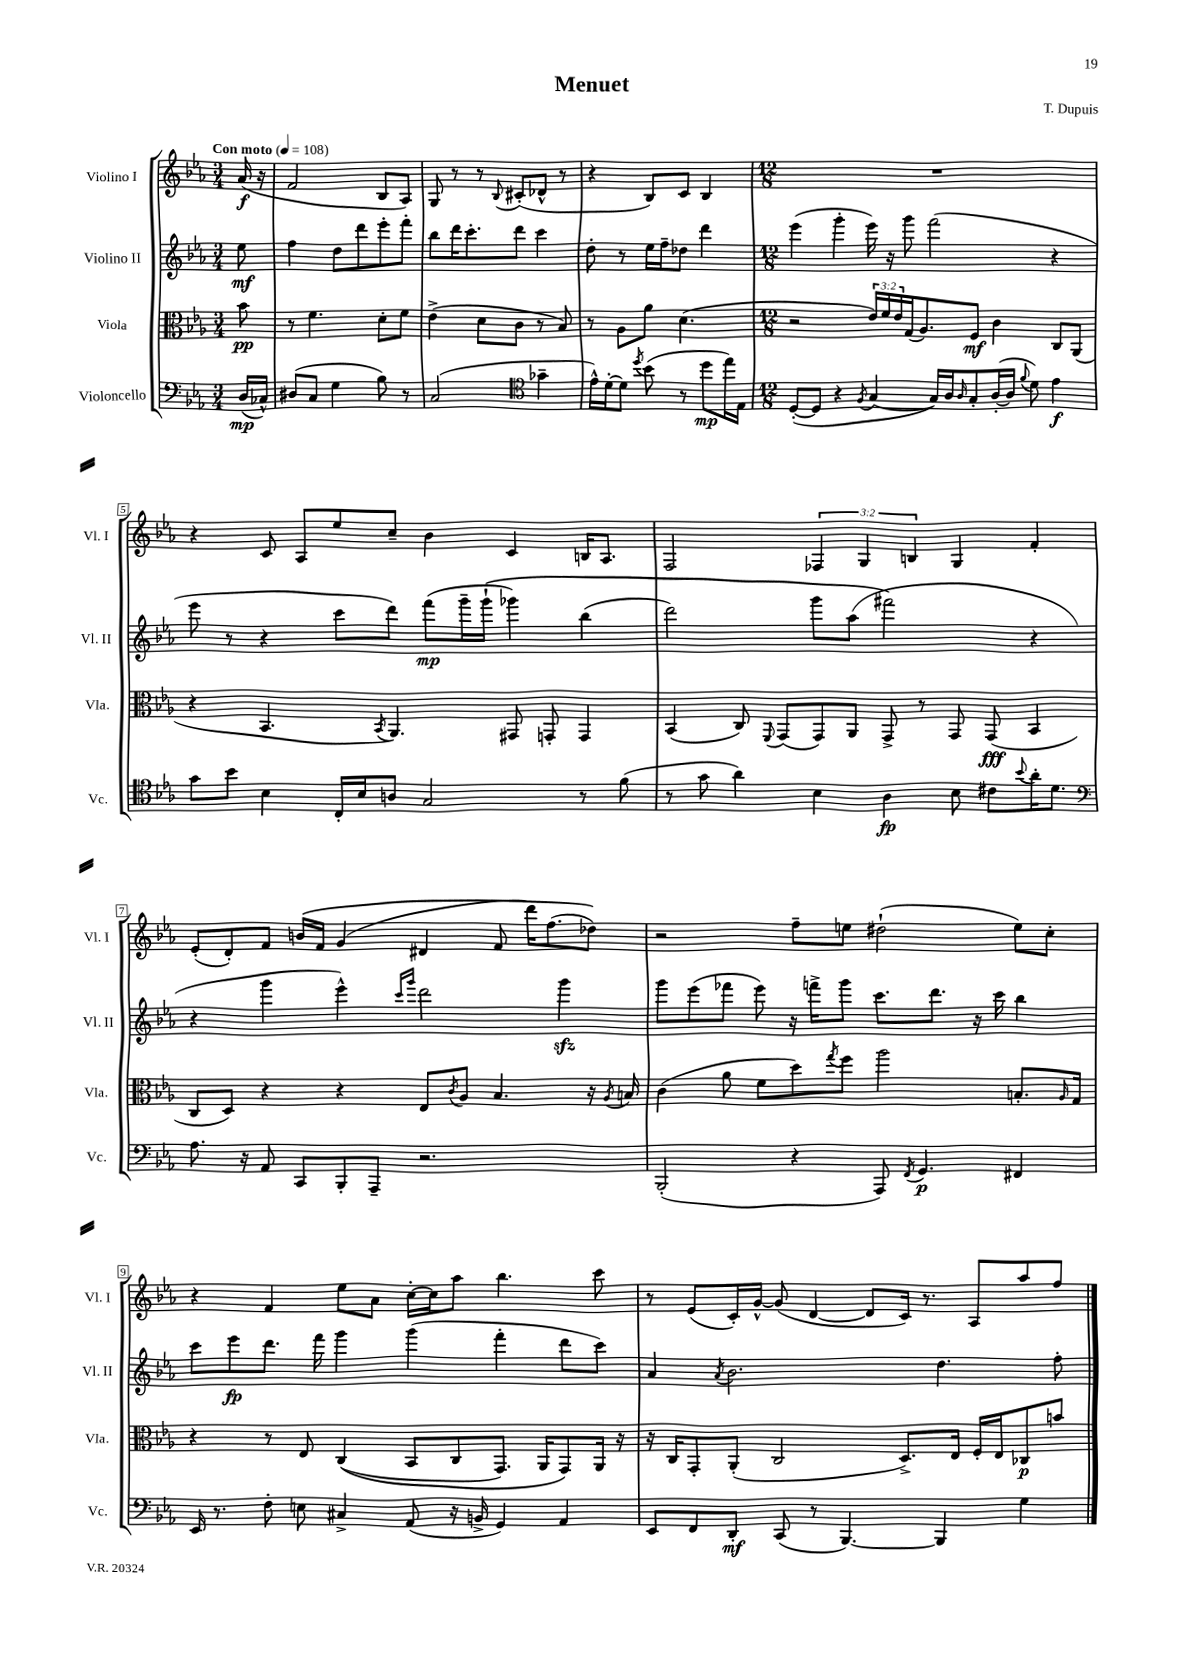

**kern	**dynam	**kern	**dynam	**kern	**dynam	**kern	**dynam
*part4	*part4	*part3	*part3	*part2	*part2	*part1	*part1
*staff4	*staff4	*staff3	*staff3	*staff2	*staff2	*staff1	*staff1
*I"Violoncello	*	*I"Viola	*	*I"Violino II	*	*I"Violino I	*
*I'Vc.	*	*I'Vla.	*	*I'Vl. II	*	*I'Vl. I	*
*clefF4	*	*clefC3	*	*clefG2	*	*clefG2	*
*k[b-e-a-]	*	*k[b-e-a-]	*	*k[b-e-a-]	*	*k[b-e-a-]	*
*M3/4	*	*M3/4	*	*M3/4	*	*M3/4	*
*MM108	*	*MM108	*	*MM108	*	*MM108	*
=	=	=	=	=	=	=	=
!	!	!	!	!	!	!LO:TX:a:B:t=Con moto	!
(16D/LL	mp	8b-\	pp	8ee-\	mf	(16a-/	f
16C-X^^/JJ)	.	.	.	.	.	16r	.
=1	=1	=1	=1	=1	=1	=1	=1
(8D#X/L	.	8r	.	4ff\	.	2f/	.
8C/J	.	4.f\	.	.	.	.	.
4G\	.	.	.	8dd\L	.	.	.
.	.	.	.	8ddd\	.	.	.
8B-\)	.	8d'\L	.	8eee-'\	.	8B-/L	.
8r	.	8f\J	.	8fff'\J	.	8A-/J)	.
=2	=2	=2	=2	=2	=2	=2	=2
(2C/	.	(4e-^\	.	8bb-\L	.	8G/	.
.	.	.	.	16ddd\K	.	8r	.
.	.	.	.	8.ccc'\	.	.	.
.	.	8d\L	.	.	.	8r	.
.	.	.	.	.	.	8qqB-/	.
.	.	8c\J	.	8ddd\J	.	(8c#X'/L	.
*clefC4	*	*	*	*	*	*	*
4g-X~\	.	8r	.	4ccc\	.	8d-X^^/J	.
.	.	8B-/)	.	.	.	8r	.
=3	=3	=3	=3	=3	=3	=3	=3
16e-^^\LL)	.	8r	.	8dd'\	.	4r	.
[16d'\J	.	.	.	.	.	.	.
8d\J]	.	8A-\L	.	8r	.	.	.
8qdd/	.	.	.	.	.	.	.
(8b-\	.	8a-\J	.	16ee-\LL	.	8B-/L)	.
.	.	.	.	16ff~\J	.	.	.
8r	.	(4.d\	.	8dd-X\J	.	8c/J	.
8dd\L	mp	.	.	4ddd\	.	4B-/	.
16ee-\L)	.	.	.	.	.	.	.
16E-\JJ	.	.	.	.	.	.	.
=4	=4	=4	=4	=4	=4	=4	=4
*M12/8	*	*M12/8	*	*M12/8	*	*M12/8	*
([8D'/L	.	2r	.	(4eee-\	.	1.r	.
8D/J]	.	.	.	.	.	.	.
4r	.	.	.	4ggg'\	.	.	.
8qF/	.	.	.	.	.	.	.
[4G/	.	24e-/LL)	.	16eee-\)	.	.	.
.	.	24f/	.	.	.	.	.
.	.	.	.	16r	.	.	.
.	.	24e-/	.	.	.	.	.
.	.	(16G/J	.	8ggg\	.	.	.
.	.	8.A-/)	.	.	.	.	.
16G/LL])	.	.	.	(2fff\	.	.	.
16A-/J	.	.	.	.	.	.	.
16qqA-/	.	.	.	.	.	.	.
8G'/	.	8F/J	mf	.	.	.	.
([16A-'/L	.	4c\	.	.	.	.	.
16A-/JJ]	.	.	.	.	.	.	.
8qqf/	.	.	.	.	.	.	.
8d\)	.	.	.	.	.	.	.
4e-\	f	8C/L	.	4r	.	.	.
.	.	(8AA-/J	.	.	.	.	.
!!LO:LB:g=z
=5	=5	=5	=5	=5	=5	=5	=5
8g\L	.	4r	.	8eee-\	.	4r	.
8b-\J	.	.	.	8r	.	.	.
4B-\	.	4.BB-/	.	4r	.	8c/	.
.	.	.	.	.	.	8A-/L	.
16C'/LL	.	.	.	8ccc\L	.	8ee-/	.
16B-/J	.	.	.	.	.	.	.
.	.	8qBB-/	.	.	.	.	.
8An/J	.	4.AA-/)	.	8ddd\J)	.	8cc~/J	.
2G/	.	.	.	(8fff\L	mp	4b-\	.
.	.	.	.	16ggg~\L	.	.	.
.	.	.	.	(16ggg`\JJ	.	.	.
.	.	8GG#X/	.	4ggg-X\)	.	4c/	.
.	.	8GGn'/	.	.	.	.	.
8r	.	4GG/	.	(4bb-\	.	16Bn/KL	.
.	.	.	.	.	.	8.A-/J	.
(8f\	.	.	.	.	.	.	.
=6	=6	=6	=6	=6	=6	=6	=6
8r	.	(4BB-/	.	2ddd\)	.	2F/	.
8g\	.	.	.	.	.	.	.
4a-\)	.	8C/)	.	.	.	.	.
.	.	8qqFF/	.	.	.	.	.
.	.	(8GG/L	.	.	.	.	.
4B-\	.	8GG/)	.	8ggg\L	.	6F-X/	.
.	.	8AA-/J	.	(8aa-\J	.	.	.
.	.	.	.	.	.	6G/	.
4A-\	fp	8GG^/	.	2fff#X\)	.	.	.
.	.	.	.	.	.	6Bn/	.
.	.	8r	.	.	.	.	.
8B-\	.	8GG/	.	.	.	4G/	.
8c#X\L	.	(8GG/	fff	.	.	.	.
8qqb-/	.	.	.	.	.	.	.
16a-'\K	.	4BB-/	.	4r	.	4f'/	.
8.d\J	.	.	.	.	.	.	.
!!LO:LB:g=z
=7	=7	=7	=7	=7	=7	=7	=7
*clefF4	*	*	*	*	*	*	*
8.A-\	.	8C/L	.	4r	.	(8e-'/L	.
.	.	8D/J)	.	.	.	8d'/)	.
16r	.	.	.	.	.	.	.
8AA-/	.	4r	.	4ggg\	.	8f/J	.
8CC/L	.	.	.	.	.	(16bn/LL	.
.	.	.	.	.	.	16f/JJ	.
8BBB-'/	.	4r	.	4eee-^^\)	.	(4g/	.
8AAA-~/J	.	.	.	.	.	.	.
.	.	.	.	16qqccc/LL	.	.	.
.	.	.	.	16qqggg/JJ	.	.	.
2.r	.	8E-/L	.	2ddd\	.	4d#X/	.
.	.	8qc/	.	.	.	.	.
.	.	8A-/J	.	.	.	.	.
.	.	4.B-/	.	.	.	8f/	.
.	.	.	.	.	.	16ddd\KL)	.
.	.	.	.	.	.	(8.ff\	.
.	.	.	.	4gggzz\	.	.	.
.	.	16r	.	.	.	8dd-X\J))	.
.	.	8qA-/	.	.	.	.	.
.	.	16Bn/	.	.	.	.	.
=8	=8	=8	=8	=8	=8	=8	=8
(2BBB-'/	.	(4c\	.	8ggg\L	.	2r	.
.	.	.	.	(8eee-\	.	.	.
.	.	8a-\	.	8fff-X\J	.	.	.
.	.	8f\L	.	8eee-\)	.	.	.
4r	.	8dd\)	.	16r	.	8ff~\L	.
.	.	.	.	16fffn^\KL	.	.	.
.	.	8qgg/	.	.	.	.	.
.	.	8ff\J	.	8ggg\J	.	8een\J	.
8AAA-/)	.	2aa-\	.	8.ccc\L	.	(2dd#X`\	.
8qFF/	.	.	.	.	.	.	.
4.GG/	p	.	.	.	.	.	.
.	.	.	.	8.ddd\J	.	.	.
.	.	.	.	16r	.	.	.
.	.	.	.	16ccc\	.	.	.
4FF#X/	.	8.Bn'/L	.	4bb-\	.	8ee\L)	.
.	.	.	.	.	.	8cc'\J	.
.	.	16qqA-/	.	.	.	.	.
.	.	16G/Jk	.	.	.	.	.
!!LO:LB:g=z
=9	=9	=9	=9	=9	=9	=9	=9
16EE-/	.	4r	.	8ccc\L	.	4r	.
8.r	.	.	.	.	.	.	.
.	.	.	.	8eee-\	fp	.	.
8F'\	.	8r	.	8.ddd\J	.	4f/	.
8En\	.	8E-/	.	.	.	.	.
.	.	.	.	16fff\	.	.	.
4C#X^/	.	((4C/	.	4ggg\	.	8ee-\L	.
.	.	.	.	.	.	8a-\J	.
(8AA-/	.	8BB-/L	.	(4ggg\	.	[16cc'\LL	.
.	.	.	.	.	.	16cc\J]	.
16r	.	8C/	.	.	.	8aa-\J	.
16BBn^/	.	.	.	.	.	.	.
4GG/)	.	8.GG/J)	.	4fff'\	.	4.bb-\	.
.	.	16AA-/KL	.	.	.	.	.
4AA-/	.	8GG/)	.	8ddd\L	.	.	.
.	.	16AA-/Jk	.	8ccc\J)	.	8ccc\	.
.	.	16r	.	.	.	.	.
=10	=10	=10	=10	=10	=10	=10	=10
8EE-/L	.	16r	.	4a-/	.	8r	.
.	.	16C/KL	.	.	.	.	.
8FF/	.	8GG'/	.	.	.	(8e-/L	.
.	.	.	.	8qa-/	.	.	.
8DD'/J	mf	(8AA-'/J	.	2.b-\	.	16c'/L)	.
.	.	.	.	.	.	[16g^^/JJ	.
(8CC/	.	2C/	.	.	.	(8g/]	.
8r	.	.	.	.	.	[4d/	.
[4.BBB-/)	.	.	.	.	.	.	.
.	.	.	.	.	.	8d/L]	.
.	.	8.D^/L)	.	.	.	16c/Jk)	.
.	.	.	.	.	.	8.r	.
4BBB-/]	.	.	.	4.dd\	.	.	.
.	.	16E-/Jk	.	.	.	.	.
.	.	16F'/LL	.	.	.	8A-/L	.
.	.	16E-/J	.	.	.	.	.
4G\	.	8C-X/	p	.	.	8aa-/	.
.	.	8bn/J	.	8ff'\	.	8ff/J	.
==	==	==	==	==	==	==	==
*-	*-	*-	*-	*-	*-	*-	*-
